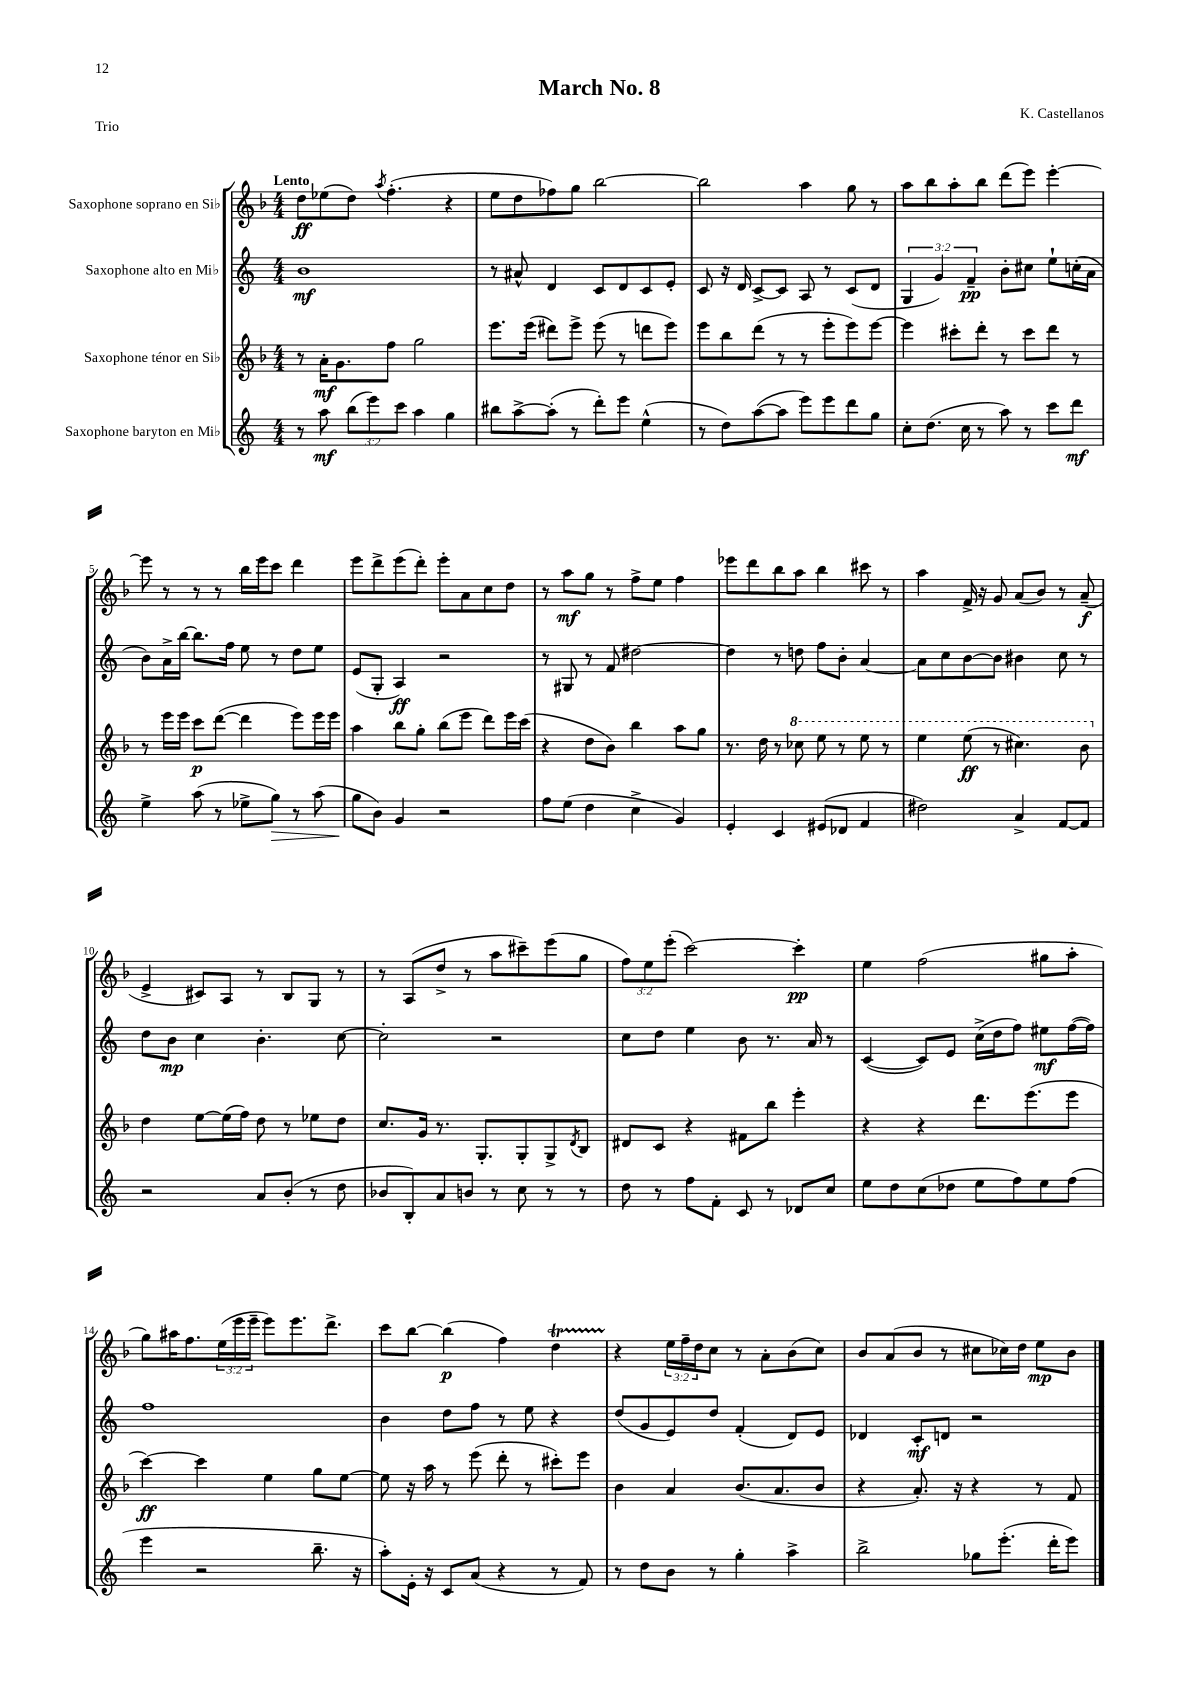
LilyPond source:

\header { title = "March No. 8" composer = "K. Castellanos" piece = "Trio" }
<<
\new StaffGroup <<
\new Staff = "s0" \with { instrumentName = "Saxophone soprano en Sib" } {
    \clef treble \key f \major \numericTimeSignature \time 4/4 \override Staff.TupletNumber.text = #tuplet-number::calc-fraction-text \tempo "Lento"
    d''8\ff ees''8( d''8) \acciaccatura { a''8 } f''4.-.( r4 |
    e''8 d''8 fes''8) g''8 bes''2~ |
    bes''2 a''4 g''8 r8 |
    a''8 bes''8 a''8-. bes''8 d'''8( e'''8) e'''4~-. |
    e'''8 r8 r8 r8 bes''16 e'''16 c'''8 d'''4 |
    e'''8 d'''8-> e'''8( d'''8-.) e'''8-. a'8 c''8 d''8 |
    r8 a''8\mf g''8 r8 f''8-> e''8 f''4 |
    ees'''8 d'''8 bes''8 a''8 bes''4 cis'''8 r8 |
    a''4 f'16-> r16 g'8 a'8( bes'8) r8 a'8--\f( |
    e'4-> cis'8) a8 r8 bes8 g8 r8 |
    r8 a8( d''8-> r8 a''8 cis'''8--) e'''8( g''8 |
    \tuplet 3/2 { f''8) e''8 e'''8-.( } c'''2~) c'''4-.\pp |
    e''4 f''2( gis''8 a''8-. |
    g''8) ais''16 f''8. \tuplet 3/2 { e''16( e'''16 e'''16-- } e'''8) e'''8. d'''8.-> |
    c'''8 bes''8~ bes''4\p( f''4) d''4\startTrillSpan |
    r4\stopTrillSpan \tuplet 3/2 { e''16 f''16-- d''16 } c''8 r8 a'8-. bes'8( c''8) |
    bes'8 a'8( bes'8 r8 cis''8 ces''16) d''16 e''8\mp bes'8 \bar "|." |
}
\new Staff = "s1" \with { instrumentName = "Saxophone alto en Mib" } {
    \clef treble \key c \major \numericTimeSignature \time 4/4 \override Staff.TupletNumber.text = #tuplet-number::calc-fraction-text
    b'1\mf |
    r8 ais'8-^ d'4 c'8 d'8 c'8 e'8-. |
    c'8 r16 d'16 c'8~-> c'8 a8 r8 c'8( d'8 |
    \tuplet 3/2 { g4 g'4) f'4--\pp } b'8-. cis''8 e''8-! c''16-.( a'16 |
    b'8) a'16-> b''16~ b''8. f''16 e''8 r8 d''8 e''8 |
    e'8( g8-. a4\ff) r2 |
    r8 gis8 r8 f'8 dis''2~ |
    dis''4 r8 d''8 f''8 b'8-. a'4~ |
    a'8 c''8 b'8~ b'8 bis'4 c''8 r8 |
    d''8 b'8\mp c''4 b'4.-. c''8~ |
    c''2-. r2 |
    c''8 d''8 e''4 b'8 r8. a'16 r8 |
    c'4~( c'8) e'8 c''16->( d''16 f''8) eis''8\mf f''16~( f''16) |
    f''1 |
    b'4 d''8 f''8 r8 e''8 r4 |
    d''8( g'8 e'8) d''8 f'4-.( d'8) e'8 |
    des'4 c'8-.\mf d'8 r2 \bar "|." |
}
\new Staff = "s2" \with { instrumentName = "Saxophone ténor en Sib" } {
    \clef treble \key f \major \numericTimeSignature \time 4/4
    r8 a'16-.\mf g'8. f''8 g''2 |
    e'''8. e'''16( dis'''8) e'''8-> e'''8( r8 d'''8 e'''8) |
    e'''8 bes''8 d'''8( r8 r8 e'''8-. e'''8) e'''8~ |
    e'''4 cis'''8-. d'''8-. r8 cis'''8 d'''8 r8 |
    r8 e'''16 e'''16 c'''8\p d'''8~( d'''4 e'''8) e'''16 e'''16 |
    a''4 bes''8 g''8-. bes''8( e'''8 d'''8) e'''16 c'''16( |
    r4 d''8 bes'8) bes''4 a''8 g''8 |
    r8. d''16 r8 \ottava #1 ces'''8 e'''8 r8 e'''8 r8 |
    e'''4 e'''8\ff( r8 cis'''4.) bes''8 \ottava #0 |
    d''4 e''8~ e''16( f''16) d''8 r8 ees''8 d''8 |
    c''8. g'16 r8. g8.-. g8-. g8-> \acciaccatura { d'8 } bes8 |
    dis'8 c'8 r4 fis'8 bes''8 e'''4-. |
    r4 r4 d'''8. e'''8.( e'''8 |
    c'''4~\ff) c'''4 e''4 g''8 e''8~ |
    e''8 r16 a''16 r8 e'''8( d'''8-. r8 cis'''8-.) e'''8 |
    bes'4 a'4 bes'8.( a'8. bes'8 |
    r4 a'8.-.) r16 r4 r8 f'8 \bar "|." |
}
\new Staff = "s3" \with { instrumentName = "Saxophone baryton en Mib" } {
    \clef treble \key c \major \numericTimeSignature \time 4/4 \override Staff.TupletNumber.text = #tuplet-number::calc-fraction-text
    r8 a''8\mf \tuplet 3/2 { b''8( e'''8) c'''8 } a''4 g''4 |
    bis''8 a''8~-> a''8-.( r8 d'''8-.) e'''8 e''4-^( |
    r8 d''8) a''8~( a''8 e'''8) e'''8 d'''8 g''8 |
    c''8-. d''8.( c''16 r8 a''8) r8 c'''8 d'''8\mf |
    e''4-> a''8( r8 ees''8-> g''8\>) r8 a''8( |
    g''8\! b'8) g'4 r2 |
    f''8 e''8( d''4 c''4-> g'4) |
    e'4-. c'4 eis'8( des'8 f'4 |
    dis''2) a'4-> f'8~ f'8 |
    r2 a'8 b'8-.( r8 d''8 |
    bes'8 b8-.) a'8 b'8 r8 c''8 r8 r8 |
    d''8 r8 f''8 f'8-. c'8 r8 des'8 c''8 |
    e''8 d''8 c''8( des''8 e''8 f''8) e''8 f''8( |
    e'''4 r2 b''8.-- r16 |
    a''8-.) e'16-. r16 c'8 a'8( r4 r8 f'8) |
    r8 d''8 b'8 r8 g''4-. a''4-> |
    b''2-> ges''8 e'''8.-.( d'''16-. e'''8) \bar "|." |
}
>>
>>
